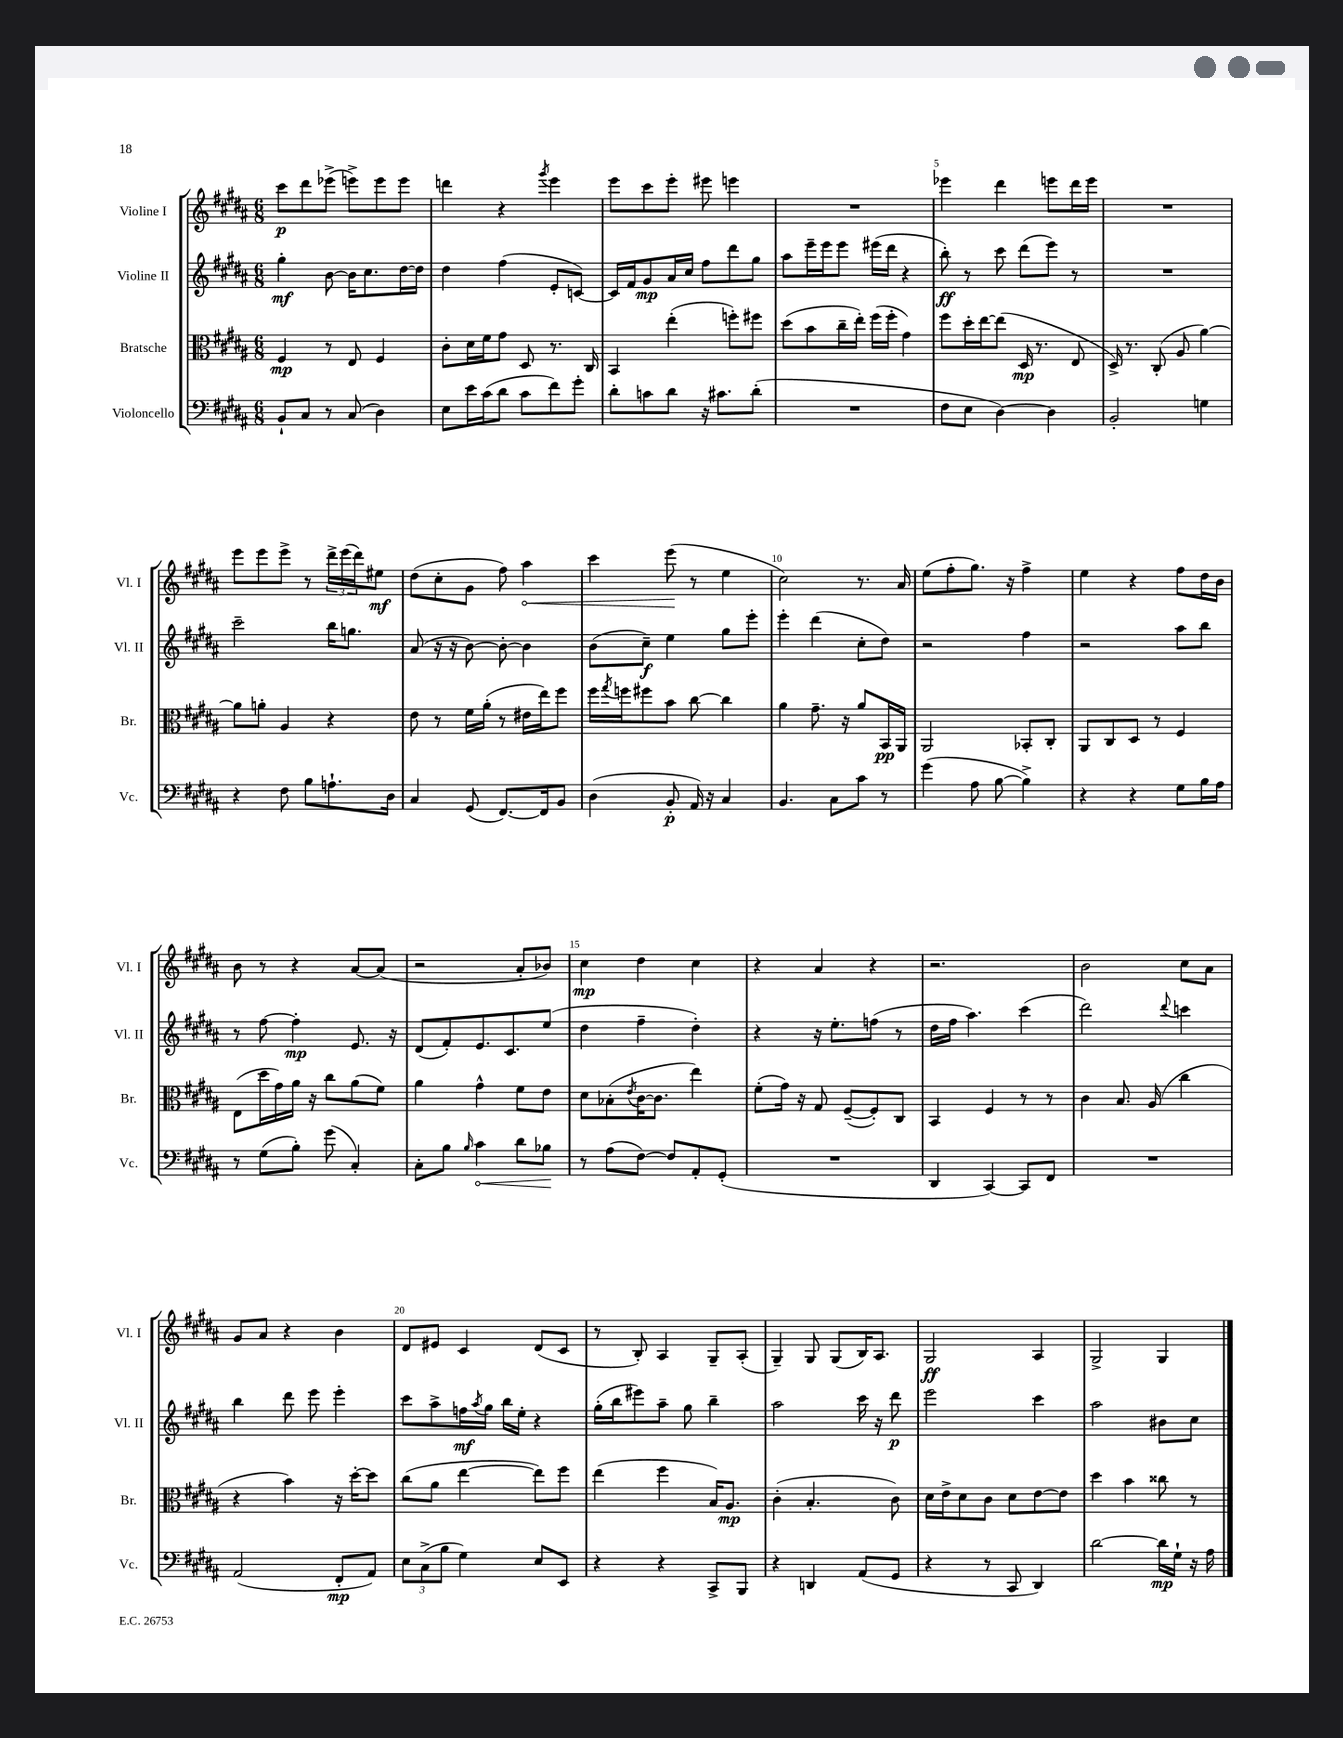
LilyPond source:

<<
\new StaffGroup <<
\new Staff = "s0" \with { instrumentName = "Violine I" shortInstrumentName = "Vl. I" } {
    \clef treble \key b \major \numericTimeSignature \time 6/8
    cis'''8\p dis'''8 ees'''8->( e'''8->) e'''8 e'''8 |
    d'''4 r4 \acciaccatura { gis'''8 } e'''4 |
    e'''8 cis'''8 e'''8-. eis'''8 e'''4 |
    R2. |
    ees'''4 dis'''4 e'''8 dis'''16 e'''16 |
    R2. |
    e'''8 e'''8 e'''8-> r8 \tuplet 3/2 { dis'''16-> e'''16( dis'''16) } eis''8\mf |
    dis''8( cis''8-. gis'8 fis''8) \once \override Hairpin.circled-tip = ##t ais''4\< |
    cis'''4 e'''8\!( r8 e''4 |
    cis''2) r8. ais'16 |
    e''8( fis''8-. gis''8.) r16 fis''4-> |
    e''4 r4 fis''8 dis''16 b'16 |
    b'8 r8 r4 ais'8~ ais'8( |
    r2 ais'8-. bes'8) |
    cis''4\mp dis''4 cis''4 |
    r4 ais'4 r4 |
    r2. |
    b'2 cis''8 ais'8 |
    gis'8 ais'8 r4 b'4 |
    dis'8 eis'8 cis'4 dis'8( cis'8 |
    r8 b8-.) ais4 gis8-- ais8-.( |
    gis4--) gis8 gis8( b16) ais8. |
    gis2\ff ais4 |
    gis2-> gis4 \bar "|." |
}
\new Staff = "s1" \with { instrumentName = "Violine II" shortInstrumentName = "Vl. II" } {
    \clef treble \key b \major \numericTimeSignature \time 6/8
    gis''4-.\mf b'8~ b'16 cis''8. dis''16~ dis''16 |
    dis''4 fis''4( e'8-. c'8~) |
    c'16 fis'16 gis'8\mp ais'16 cis''16 fis''8 dis'''8 gis''8 |
    ais''8 e'''16-- e'''16 e'''8 eis'''16( dis'''16 r4 |
    b''8-.\ff) r8 cis'''8 dis'''8( e'''8) r8 |
    R2. |
    cis'''2-- b''16 g''8. |
    ais'8( r16 r16 b'8~) b'8~-. b'4 |
    b'8( cis''8--\f) e''4 gis''8 e'''8-. |
    e'''4-. dis'''4( cis''8-. dis''8) |
    r2 fis''4 |
    r2 ais''8 b''8 |
    r8 fis''8~ fis''4-.\mp e'8. r16 |
    dis'8( fis'8-.) e'8. cis'8. e''8( |
    dis''4 fis''4-- dis''4-.) |
    r4 r16 e''8.-. f''8( r8 |
    dis''16 fis''16 ais''4.) cis'''4( |
    dis'''2) \appoggiatura { dis'''8 } c'''4 |
    b''4 dis'''8 e'''8 e'''4-. |
    cis'''8 ais''8-> f''16\mf \acciaccatura { ais''8 } gis''16 b''16 e''16-. r4 |
    gis''16-.( b''16 eis'''8) ais''8-- gis''8 b''4-- |
    ais''2 cis'''16 r16 dis'''8\p |
    e'''2 cis'''4 |
    ais''2 bis'8 cis''8 \bar "|." |
}
\new Staff = "s2" \with { instrumentName = "Bratsche" shortInstrumentName = "Br." } {
    \clef alto \key b \major \numericTimeSignature \time 6/8
    fis4\mp r8 e8 fis4 |
    cis'8-. dis'16 fis'16 gis'8 dis8 r8. cis16 |
    b,4 e''4-.( f''8-.) fis''8 |
    dis''8( b'8 cis''16-- e''16-.) fis''16( fis''16-. gis'4) |
    fis''8 dis''16-. e''16~ e''8( dis16\mp r8. e8 |
    dis16->) r8. cis8-.( ais8 ais'4~) |
    ais'8 a'8-. ais4 r4 |
    e'8 r8 fis'16 ais'16-.( r8 eis'16 e''16) fis''8 |
    fis''16 \acciaccatura { gis''8 } f''16 fis''8 b'8 cis''8~ cis''4 |
    ais'4 gis'8.-- r16 ais'8 b,16\pp ais,16 |
    ais,2 bes,8-. cis8-. |
    ais,8 cis8 dis8 r8 fis4 |
    e8( dis''16 gis'16) ais'16 r16 cis''8 ais'8( fis'8) |
    ais'4 gis'4-^ fis'8 e'8 |
    dis'8 bes8-.( \acciaccatura { e'8 } cis'16~ cis'8. e''4) |
    fis'8-.( gis'16) r16 gis8 fis8~--( fis8-.) cis8 |
    b,4 fis4 r8 r8 |
    cis'4 b8. ais16( cis''4 |
    r4 b'4) r16 dis''16~-. dis''8 |
    cis''8( ais'8 e''4~ e''8) fis''8 |
    e''4( fis''4 b16) ais8.\mp |
    cis'4-.( b4.-. cis'8) |
    dis'16 e'16-> dis'8 cis'8 dis'8 e'8~ e'8 |
    dis''4 b'4 cisis''8 r8 \bar "|." |
}
\new Staff = "s3" \with { instrumentName = "Violoncello" shortInstrumentName = "Vc." } {
    \clef bass \key b \major \numericTimeSignature \time 6/8
    b,8-! cis8 r8 cis8( dis4) |
    e8 e'16 cis'16( dis'8 cis'8 fis'8) gis'8-. |
    dis'8-. c'8 dis'8 r16 cis'8. dis'8-.( |
    R2. |
    fis8 e8 dis4~) dis4 |
    b,2-. g4 |
    r4 fis8 b8 a8.-! dis16 |
    cis4 gis,8( fis,8.~) fis,16 b,8 |
    dis4( b,8-.\p ais,16) r16 cis4 |
    b,4. cis8 cis'8 r8 |
    gis'4( ais8 b8~ b4->) |
    r4 r4 gis8 b16 ais16 |
    r8 gis8( b8-.) gis'8( cis4-.) |
    cis8-. b8 \grace { b16 } \once \override Hairpin.circled-tip = ##t cis'4\< dis'8 bes8\! |
    r8 ais8( fis8~) fis8 ais,8-. gis,8-.( |
    R2. |
    dis,4 cis,4~) cis,8 fis,8 |
    R2. |
    ais,2( fis,8-.\mp ais,8) |
    \tuplet 3/2 { e8 cis8->( b8 } gis4) e8 e,8 |
    r4 r4 cis,8-> b,,8 |
    r4 d,4 ais,8( gis,8 |
    r4 r8 cis,8 dis,4) |
    dis'2~ dis'16\mp gis16-! r16 ais16 \bar "|." |
}
>>
>>
\layout { \context { \Score \override BarNumber.break-visibility = ##(#f #t #t) barNumberVisibility = #(every-nth-bar-number-visible 5) } }
